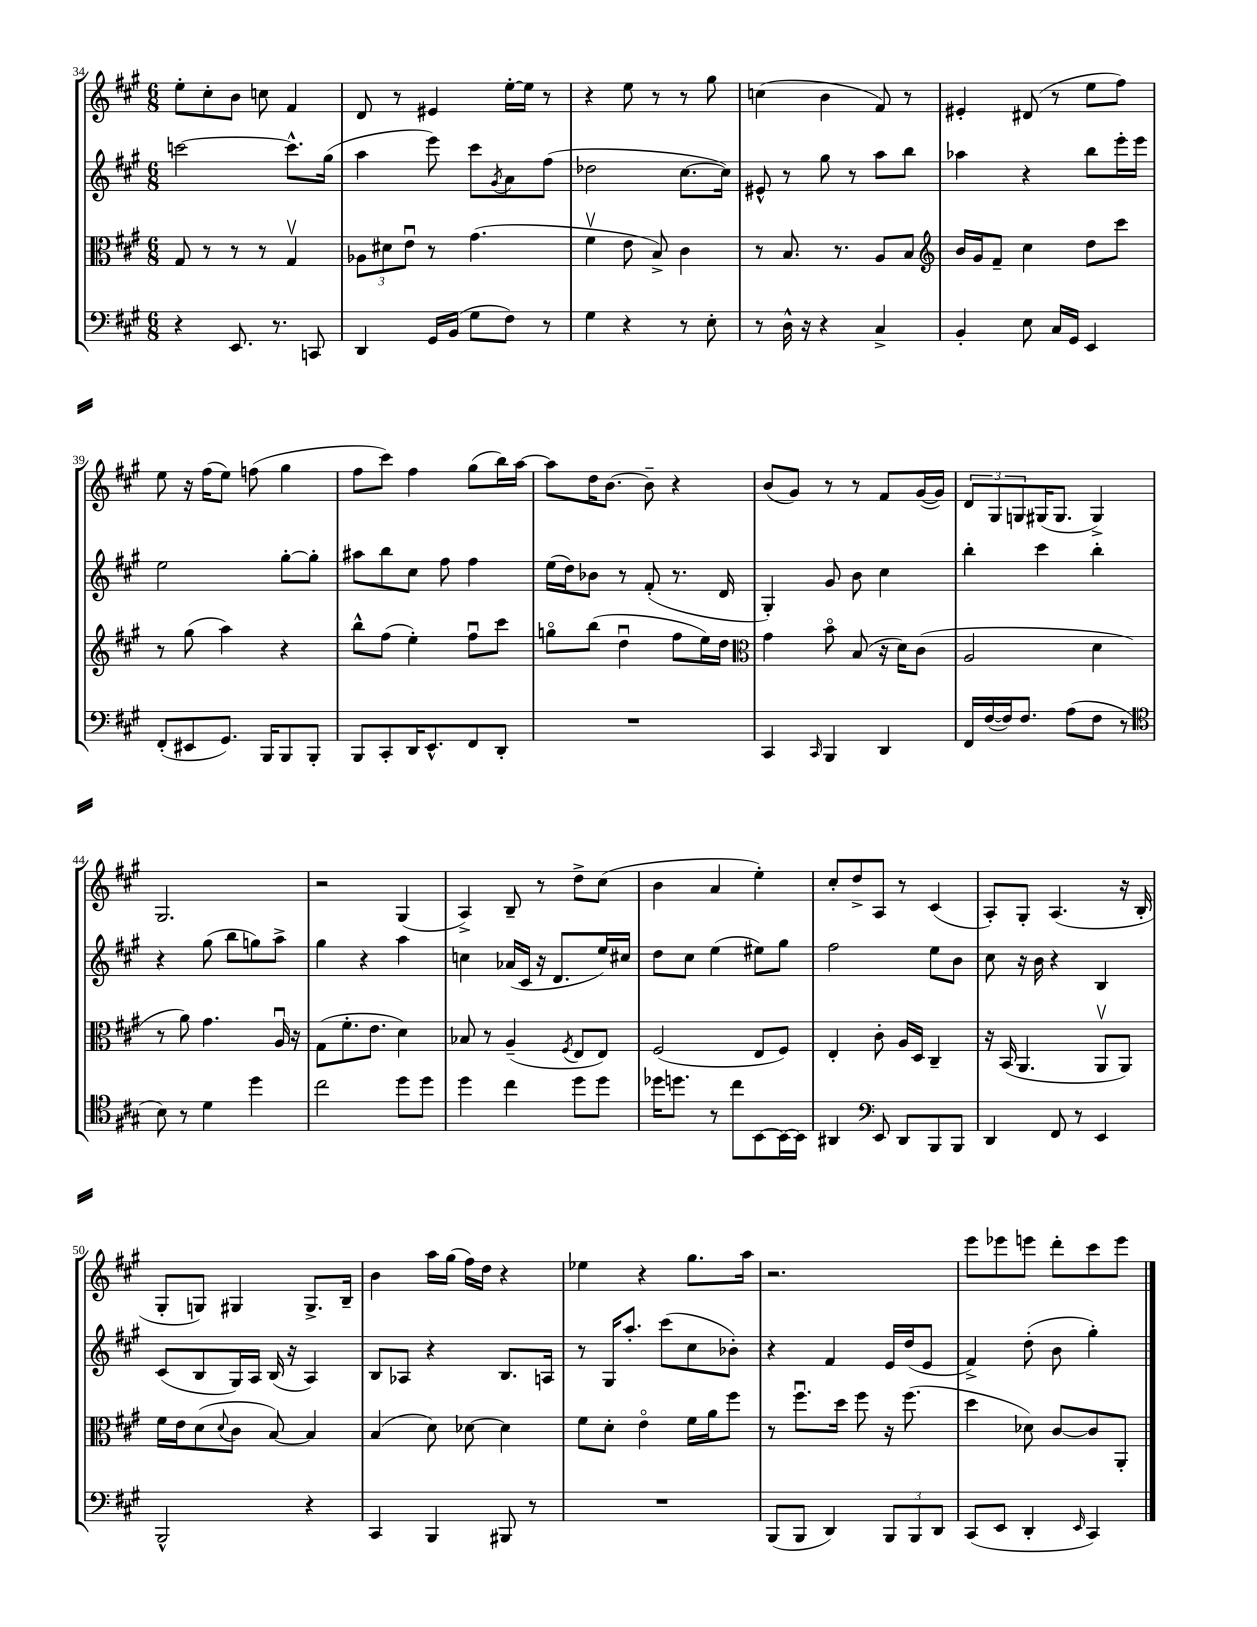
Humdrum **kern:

**kern	**kern	**kern	**kern
*staff4	*staff3	*staff2	*staff1
*clefF4	*clefC3	*clefG2	*clefG2
*k[f#c#g#]	*k[f#c#g#]	*k[f#c#g#]	*k[f#c#g#]
*M6/8	*M6/8	*M6/8	*M6/8
4r	8G#	[2ccc	8ee'
.	8r	.	8cc#'
8.EE	8r	.	8b
.	8r	.	8cc
8.r	.	.	.
.	4G#v	8.ccc^^]	4f#
8CC	.	.	.
.	.	(16gg#	.
=	=	=	=
4DD	12A-	4aa	8d
.	12d#	.	.
.	.	.	8r
.	12eu	.	.
16GG#	8r	8eee)	4e#
(16BB	.	.	.
8G#	(4.g#	8ccc#	.
.	.	8qg#	.
8F#)	.	8a	[16ee'
.	.	.	16ee]
8r	.	(8ff#	8r
=	=	=	=
4G#	4f#v	2dd-	4r
4r	8e	.	8ee
.	8B^)	.	8r
8r	4c#	[8.cc#	8r
8E'	.	.	8gg#
.	.	16cc#])	.
=	=	=	=
8r	8r	8e#^^	(4cc
16D^^	8.B	8r	.
16r	.	.	.
4r	.	8gg#	4b
.	8.r	.	.
.	.	8r	.
4C#^	8A	8aa	8f#)
.	8B	8bb	8r
=	=	=	=
*	*clefG2	*	*
4BB'	16b	4aa-	4e#'
.	16g#	.	.
.	8f#~	.	.
8E	4cc#	4r	(8d#
16C#	.	.	8r
16GG#	.	.	.
4EE	8dd	8bb	8ee
.	8ccc#	16eee'	8ff#)
.	.	16eee	.
=	=	=	=
(8FF#'	8r	2ee	8ee
8EE#	(8gg#	.	16r
.	.	.	(16ff#
8.GG#)	4aa)	.	8ee)
.	.	.	(8ff
16BBB	.	.	.
8BBB	4r	[8gg#'	4gg#
8BBB'	.	8gg#']	.
=	=	=	=
8BBB	8bb^^	8aa#	8ff#
8CC#'	(8ff#	8bb	8ccc#)
16DD	4ee')	8cc#	4ff#
8.EE^^	.	.	.
.	.	8ff#	.
8FF#	8ff#u	4ff#	(8gg#
8DD'	8ccc#	.	16bb)
.	.	.	[16aa
=	=	=	=
2.r	8ggo	(16ee	8aa]
.	.	16dd)	.
.	(8bb	8b-	16dd
.	.	.	[8.b
.	4ddu	8r	.
.	.	(8f#'	8b~]
.	8ff#	8.r	4r
.	16ee)	.	.
.	16dd	16d	.
=	=	=	=
*	*clefC3	*	*
4CC#	4g#	4G#')	(8b
.	.	.	8g#)
16qqCC#	.	.	.
4BBB	8bo	8g#	8r
.	(8B	8b	8r
4DD	16r	4cc#	8f#
.	16d)	.	.
.	(8c#	.	([16g#
.	.	.	16g#])
=	=	=	=
16FF#	2A	4bb'	12d
([16F#	.	.	.
.	.	.	12G#
16F#])	.	.	.
.	.	.	12G
8.F#	.	.	.
.	.	4ccc#	(16G#
.	.	.	8.G#
(8A	.	.	.
8F#	4d	4bb'	4G#^)
8r	.	.	.
=	=	=	=
*clefC4	*	*	*
8B)	8r	4r	2.G#
8r	8a)	.	.
4d	4.g#	(8gg#	.
.	.	8bb	.
4dd	.	8gg)	.
.	16Au	8aa^	.
.	16r	.	.
=	=	=	=
2cc#	(8G#	4gg#	2r
.	8.f#'	.	.
.	.	4r	.
.	8.e	.	.
8dd	4d)	4aa	(4G#
8dd	.	.	.
=	=	=	=
4dd	8B-	4cc	4A^)
.	8r	.	.
4cc#	(4A~	(16a-	8B~
.	.	16c#	.
.	.	16r	8r
.	.	8.d	.
.	8qF#	.	.
8dd	8E	.	8dd^
8dd	8E)	16ee)	(8cc#
.	.	16cc#	.
=	=	=	=
16dd-	(2F#	8dd	4b
8.dd	.	.	.
.	.	8cc#	.
8r	.	(4ee	4a
8cc#	.	.	.
[8BB	8E	8ee#)	4ee')
16BB_	8F#)	8gg#	.
16BB]	.	.	.
=	=	=	=
4AA#	4E'	2ff#	8cc#'
.	.	.	8dd^
*clefF4	*	*	*
8EE	8c#'	.	8A
8DD	16A	.	8r
.	16D	.	.
8BBB	4C#~	8ee	(4c#
8BBB	.	8b	.
=	=	=	=
4DD	16r	8cc#	8A')
.	(16BB	.	.
.	4.AA	16r	8G#'
.	.	16b	.
8FF#	.	4r	(4.A
8r	.	.	.
4EE	8AAv	4B	.
.	8AA)	.	16r
.	.	.	16B'
=	=	=	=
2BBB^^	16f#	(8c#	8G#'
.	16e	.	.
.	(8d	8B	8G)
.	8qqd	.	.
.	8c#	16G#)	4G#
.	.	16A	.
.	[8B)	(16B	.
.	.	16r	.
4r	4B]	4A)	8.G#^
.	.	.	16B~
=	=	=	=
4CC#	(4B	8B	4b
.	.	8A-	.
4BBB	8d)	4r	16aa
.	.	.	(16gg#
.	[8d-	.	16ff#)
.	.	.	16dd
8BBB#	4d-]	8.B	4r
8r	.	.	.
.	.	16A	.
=	=	=	=
2.r	8f#	8r	4ee-
.	8d'	16G#	.
.	.	8.aa'	.
.	4eo	.	4r
.	.	(8ccc#	.
.	16f#	8cc#	8.gg#
.	16a	.	.
.	8ff#	8b-')	.
.	.	.	16aa
=	=	=	=
(8BBB	8r	4r	2.r
8BBB	8.ff#u	.	.
4DD)	.	4f#	.
.	16dd	.	.
.	8ff#	.	.
12BBB	16r	16e	.
.	(8.ff#	(16dd	.
12BBB	.	.	.
.	.	8e	.
12DD	.	.	.
=	=	=	=
(8CC#	4dd	4f#^)	8eee
8EE	.	.	8eee-
4DD'	8d-)	(8dd'	8eee
.	[8c#	8b	8ddd'
16qqEE	.	.	.
4CC#)	8c#]	4gg#')	8ccc#
.	8AA'	.	8eee
==	==	==	==
*-	*-	*-	*-
